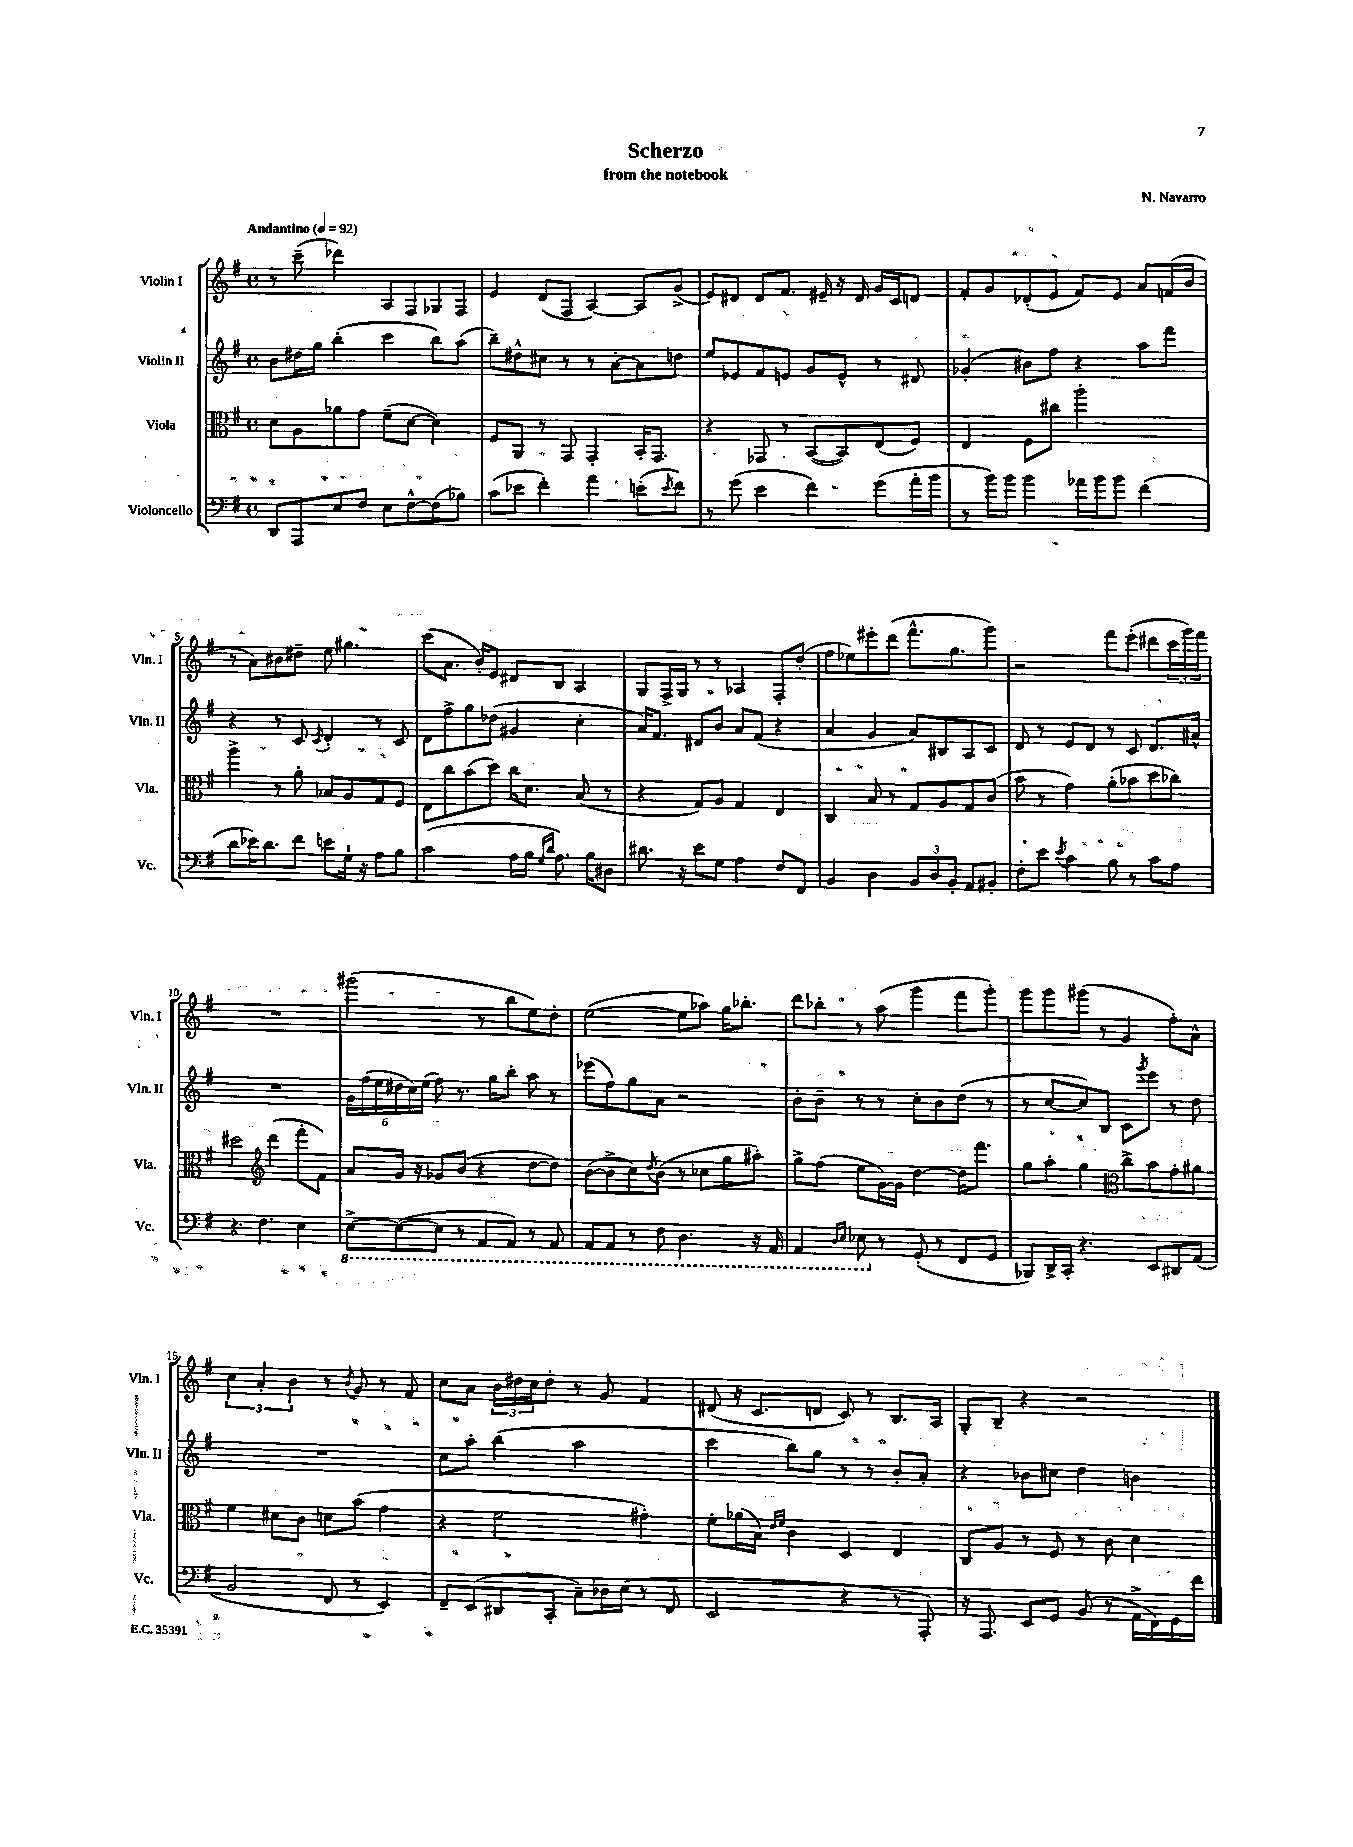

**kern	**kern	**kern	**kern
*staff4	*staff3	*staff2	*staff1
*clefF4	*clefC3	*clefG2	*clefG2
*k[f#]	*k[f#]	*k[f#]	*k[f#]
*M4/4	*M4/4	*M4/4	*M4/4
*met(c)	*met(c)	*met(c)	*met(c)
*MM92	*MM92	*MM92	*MM92
8DD/L	8d\L	8b\L	8r
8AAA/	8A\	16dd#\L	(8ccc~\
.	.	16gg\JJ	.
8E/	8a-\	(4bb'\	4ddd-\)
8F#/J	8g\J	.	.
8E\L	(8f#~\L	4ccc\	8A/L
[8F#^^\	[8d\J	.	8F#/
(8F#\]	4d\])	8bb\L)	8G-/
8B-\J)	.	(8aa\J	8F#/J
=	=	=	=
(8c\L	8F#/L	8bb~\L)	4e/
8e-\J	8AA/J	8dd#^^\	.
4f#'\)	8r	8cc#\J	(8d/L
.	8GG/	8r	8F#/J
4a\	4GG'/	8r	[4A/)
.	.	[8a'\L	.
(8e'\L	16BB'/LK	8a\]	8A/]L
.	8.GG/J	.	.
8qe/	.	.	.
8f#\J)	.	8dd\J	(8g^/J
=	=	=	=
8r	4r	8ee/L	8e/L)
(8g\	.	8e-/	8d#/J
4e\	8GG-/	8f#/	8d#/L
.	8r	8e/J	8.f#/J
4f#\)	([8BB/L	8g/L	.
.	.	.	16e#~/
.	8BB/])	8e^^/J	16r
.	.	.	16d#/
(8g\L	(8E/	8r	16g/LL
.	.	.	16c/J
16a'\L	8F#/J)	8d#/	8d/J
16b\JJ	.	.	.
=	=	=	=
8r	4E/	(4g-'/	8f#'/L
16b\LL)	.	.	8g/
16b\JJ	.	.	.
4b\	8F#\L	8b#\L)	(8d-'/
.	8cc#\J	8ff#\J	8e/J
16a-\LL	2aa'\	4r	8f#/L)
16b\J	.	.	.
8b\J	.	.	8e/J
(4f#\	.	8aa\L	8a/L
.	.	8fff#\J	(16f/L
.	.	.	16b/JJ
=	=	=	=
8d\L	4aa^\	4r	8r
16e-\K)	.	.	8a\L)
8.d\	.	.	.
.	8r	8r	8b#\
8f#\J	8a'\	8c/	8dd#~\J
.	.	8qc/	.
8e\L	8B-/L	4d'/	8ee\
16G`\Jk	8A/	.	4.gg#\
16r	.	.	.
8A\L	8G/	8r	.
8B\J	8F#/J	8c/	.
=	=	=	=
(2c\	8E\L	8d\L	(8ccc\L
.	8cc\	8ff#^\	8.a\J
.	(8b\	8gg\	.
.	.	.	16b'/LK)
.	8dd\J)	(8dd-\J	8e/J
16A\LL	16cc\LK	4g#/	8d#/L
16B\JJ	8.d\J	.	.
16qqG/LL	.	.	.
16qqd/JJ	.	.	.
8.A\)	.	.	8B/J
.	(8B/	4cc'\	4A/
16B\LK	.	.	.
8D#\J	8r	.	.
=	=	=	=
8.d#\	4r	16a/LK)	8G/L
.	.	8.f#/J	.
.	.	.	16F#^/L
16r	.	.	16G/JJ
8e\L	8G/L)	8d#/L	8r
8G\J	8A/J	8b/J	8r
4A\	4G/	8a/L	4A-/
.	.	(8f#/J	.
8F#/L	4E/	4r	8F#'/L
8FF#/J	.	.	(8dd'/J
=	=	=	=
4BB/	4C/	4a/	8ff#\L
.	.	.	8ee-\)
4D\	8B/	4g/	8eee#'\
.	8r	.	(8ddd\J
12BB/L	8G/L	8a/L)	8.fff#^^\L
12D/	.	.	.
.	8A/	8B#/	.
12BB'/J	.	.	.
.	.	.	8.gg\
8AA/L	8G/	8A/	.
8BB#'/J	(8c/J	8c/J	8ggg\J)
=	=	=	=
8F#'\L	8b\	8d/	2r
8e\J	8r	8r	.
8qe/	.	.	.
4c\	4g\)	8e/L	.
.	.	8d/J	.
8B\	(8a'\L	8r	8fff#\L
8r	8b-\	8c/	(8eee'\J
8c\L	8dd\	8.d/L	8ddd#\L
8A\J	8cc-\J)	.	24ccc\L
.	.	.	24ggg\)
.	.	16a#^^/Jk	.
.	.	.	24fff#\JJ
=	=	=	=
4.r	2dd#\	1r	1r
4.F#\	.	.	.
*	*clefG2	*	*
.	(4ddd\	.	.
4E\	8fff#'\L	.	.
.	8f#\J)	.	.
=	=	=	=
[8EE^\L	8a/L	24g\LL	(2ggg#\
.	.	(24ff#\	.
.	.	24ee\	.
(8EE\_	16g/Jk	24dd#\	.
.	.	24cc\)	.
.	16r	.	.
.	.	(24ee\JJ	.
8EE\]J	8g-/L	8ff#\)	.
8r	(8b/J	8.r	.
8AAA/L	4r	.	8r
.	.	16gg\LK	.
8AAA/J)	.	8bb'\J	8bb\L
8r	[8dd\L	8aa\	8ee\)
8AAA/	8dd\]J)	8r	8dd'\J
=	=	=	=
8AAA/L	([8b\L	(8eee-\L	([2ee\
8AAA/J	8b^\]	8ff#\)	.
8r	8cc\)	8gg\	.
.	8qdd/	.	.
8FF#\	(8b\J	8a\J	.
4.DD\	8r	2r	8ee\]L
.	8cc-\L	.	8aa-\J)
.	8gg\	.	16gg\LK
.	.	.	8.bb-'\J
16r	8aa#'\J)	.	.
16AAA/	.	.	.
=	=	=	=
4AAA/	8gg^\L	8b'\L	8ddd\L
.	(8ff#\J	8b~\J	8bb-'\J
16qqDD/LL	.	.	.
16qqEE/JJ	.	.	.
8EE-\	8ee\L	8r	8r
8r	[16g\L)	8r	(8aa\
.	16g\]JJ	.	.
(8GG'/	[4dd\	8cc'\L	4ggg\
8r	.	8b\	.
8FF#/L	16dd\]LK	(8dd\J	8fff#\L
.	8.fff#\J	.	.
8GG/J	.	8r	8ggg'\J)
=	=	=	=
8BBB-/L)	8gg\L	8r	8ggg\L
16DD^/L	8aa'\J	[8cc/L	8ggg\
16CC'/JJ	.	.	.
4.r	4gg\	8cc/])	(8ggg#\J
.	.	8B/J	8r
*	*clefC3	*	*
.	8cc^\L	8c\L	4g/
.	.	8qggg/	.
8EE/L	8b\	8eee\J	.
8DD#/	8g'\	8r	8ff#'\L)
(8AA/J	8a#\J	8dd\	8a^^\J
=	=	=	=
2BB/	4f#\	1r	6cc\
.	.	.	6a'/
.	8d#\L	.	.
.	.	.	6b\
.	8c\J	.	.
8FF#/	8d\L	.	8r
.	.	.	8qb/
8r	(8b\J	.	8g/
4EE/)	4g\	.	8r
.	.	.	8f#/
=	=	=	=
8FF#~/L	4r	8cc\L	8cc\L
(8EE/	.	8aa'\J	8a\J
8DD#/	2f#\	(4bb\	24b\LL
.	.	.	24dd#\
.	.	.	24cc\J
8CC'/J	.	.	8dd#'\J
8C~\L)	.	2aa\	8r
16D-\L	.	.	8g/
(16E\JJ	.	.	.
8r	4g#'\)	.	4f#/
8FF#/	.	.	.
=	=	=	=
2EE/	8f#'\L	4ccc\	(8d#/
.	(16a-\L	.	16r
.	16B\JJ)	.	8.c/L
.	16qqe/LL	.	.
.	16qqf#/JJ	.	.
.	4c\	8bb\L)	.
.	.	8gg\J	8d/J
4r	4D/	8r	8c/)
.	.	8r	8r
8r	4E/	8b'/L	8.B/L
8AAA'/)	.	8a'/J	.
.	.	.	16A/Jk
=	=	=	=
16r	8C/L	4r	8G'/L
8.AAA/	.	.	.
.	8A/J	.	8B~/J
8EE/L	8r	8b-\L	4r
8GG/J	8F#/	8cc#\J	.
(8BB/	8r	4dd\	2r
8r	8c\	.	.
16AA^\LL	4d\	4b\	.
16FF#\)	.	.	.
16GG\	.	.	.
16f#\JJ	.	.	.
==	==	==	==
*-	*-	*-	*-
